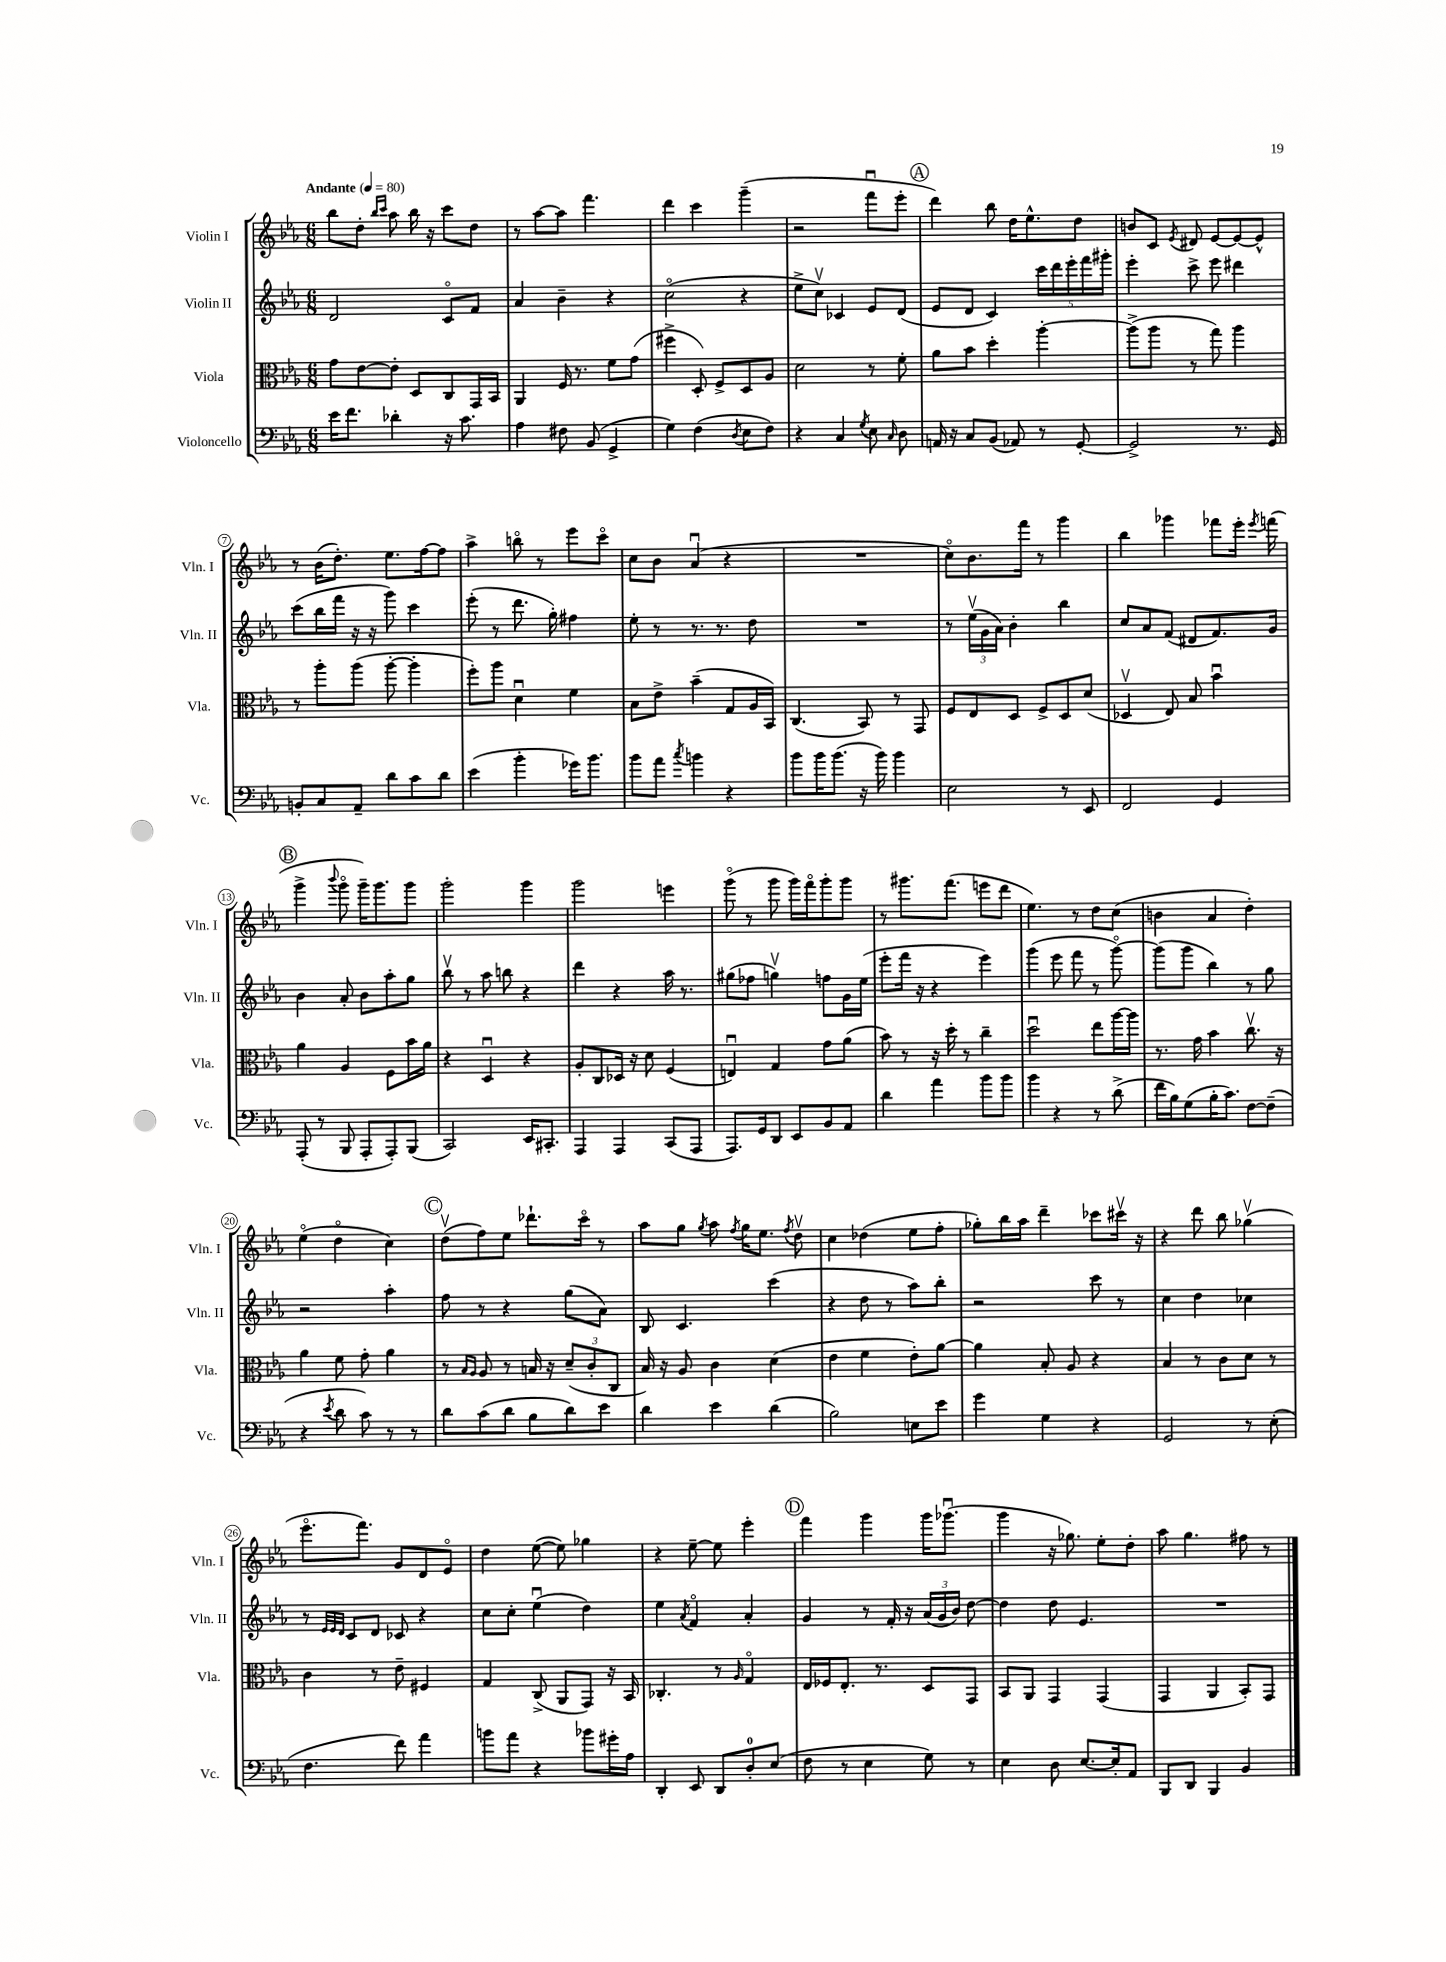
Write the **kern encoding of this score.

**kern	**kern	**kern	**kern
*staff4	*staff3	*staff2	*staff1
*clefF4	*clefC3	*clefG2	*clefG2
*k[b-e-a-]	*k[b-e-a-]	*k[b-e-a-]	*k[b-e-a-]
*M6/8	*M6/8	*M6/8	*M6/8
*MM80	*MM80	*MM80	*MM80
16e-\LK	8g\L	2d/	8bb-\L
8.f\J	.	.	.
.	[8e-\	.	8dd'\J
.	.	.	16qqbb-/LL
.	.	.	16qqccc/JJ
4d-'\	8e-'\]J	.	8aa-\
.	8D/L	.	16bb-\
.	.	.	16r
16r	8C/	8co/L	8ccc\L
8.c\	.	.	.
.	16GG/L	8f/J	8dd\J
.	16BB-/JJ	.	.
=	=	=	=
4A-\	4AA-/	4a-/	8r
.	.	.	[8aa-\L
8F#\	16F/	4b-~\	8aa-\]J
.	8.r	.	.
(8BB-/	.	.	4.fff\
4GG^/	8f\L	4r	.
.	(8g\J	.	.
=	=	=	=
4G\)	4ff#^\	(2cco\	4ddd\
(4F\	8D'/)	.	4ccc\
.	8F^/L	.	.
8qD/	.	.	.
8E-\L	8D/	4r	(4ggg~\
8F\J)	8A-/J	.	.
=	=	=	=
4r	2d\	8ee-^\L	2r
.	.	8ccv\J)	.
4C/	.	4c-/	.
8qG/	.	.	.
8E-\	8r	8e-/L	8fffu\L
16qqC/	.	.	.
8D\	8f'\	(8d/J	8eee-'\J
=	=	=	=
16AA/	8a-\L	8e-/L	4ddd\)
16r	.	.	.
8C/L	8b-\J	8d/J	.
(8BB-/J	4dd'\	4c/)	8bb-\
8AA-/)	.	.	16dd\LK
.	.	.	8.ee-^^\
8r	[4aa-'\	20ccc\LL	.
.	.	20ddd\	.
.	.	20eee-'\	.
[8GG'/	.	.	8dd\J
.	.	20fff\	.
.	.	20ggg#'\JJ	.
=	=	=	=
2GG^/]	(8aa-^\]L	4eee-'\	8b/L
.	8aa-\J	.	8c/J
.	.	.	8qe-/
.	8r	8ccc^\	8d#/
.	8gg\)	8eee-\	[8e-/L
8.r	4aa-\	4ddd#\	8e-/_
.	.	.	8e-^^/]J
16GG/	.	.	.
=	=	=	=
8BB'/L	8r	(8ccc\L	8r
8C/	8aa-'\L	16bb-\L	(16b-\LK
.	.	16fff\JJ	8.dd'\J)
8AA-~/J	(8aa-\J	16r	.
.	.	16r	.
8d\L	[8aa-'\	8ggg\)	8.ee-\L
8c\	4aa-'\]	4ccc\	.
.	.	.	[16ff\k
8d\J	.	.	8ff\]J
=	=	=	=
(4e-\	8ff'\L)	(8eee-'\	4aa-^\
.	8aa-\J	8r	.
4b-'\	4du\	8.ddd\	8bbo\
.	.	.	8r
.	.	16gg'\)	.
16g-\LK)	4f\	4ff#\	8eee-\L
8.b-\J	.	.	.
.	.	.	8ccco\J
=	=	=	=
8b-\L	8B-\L	8ee-'\	8cc\L
8a-\J	8e-^\J	8r	8b-\J
8qcc/	.	.	.
4b\	(4b-~\	8.r	(4a-u/
.	.	8.r	.
4r	8G/L	.	4r
.	16A-/L	8dd\	.
.	16BB-/JJ)	.	.
=	=	=	=
8b-\L	(4.C/	2.r	2.r
16b-\K	.	.	.
(8.b-\J	.	.	.
16r	8BB-/)	.	.
16b-\)	.	.	.
4b-\	8r	.	.
.	8GG/	.	.
=	=	=	=
2E-\	8F/L	8r	8cco\L)
.	8E-/	(24ee-v\LL	8.b-\
.	.	24g\	.
.	.	24a-\JJ)	.
.	8D/J	4b-'\	.
.	.	.	16fff\Jk
.	8F^/L	.	8r
8r	8D/	4bb-\	4ggg\
8EE-/	(8d/J	.	.
=	=	=	=
2FF/	4D-v/	8cc/L	4bb-\
.	.	8a-/	.
.	8E-/)	(8f/J	4ggg-\
.	8B-/	8d#/L	.
4GG/	4b-u\	8.f/)	8fff-\L
.	.	.	16eee-'\Jk
.	.	.	8qeee-/
.	.	16g/Jk	(16fff\
=	=	=	=
(8AAA-'/	4a-\	4b-\	4ggg^\
8r	.	.	.
.	.	.	8qqbbb-/
8BBB-/	4A-/	8a-'/	8gggo\
8AAA-'/L	.	8b-\L	16ggg~\LK)
.	.	.	8.ggg\
8AAA-'/)	8F\L	8aa-'\	.
(8BBB-/J	16b-\L	8gg\J	8ggg\J
.	16a-\JJ	.	.
=	=	=	=
2CC/)	4r	8bb-v\	2ggg'\
.	.	8r	.
.	4Du/	8aa-\	.
.	.	8bb\	.
16EE-/LK	4r	4r	4ggg\
8.CC#'/J	.	.	.
=	=	=	=
4AAA-/	8A-'/L	4ddd\	2ggg\
.	8C/	.	.
4AAA-/	16D-/Jk	4r	.
.	16r	.	.
.	8d\	.	.
(8CC/L	(4F/	16aa-\	4eee\
.	.	8.r	.
8AAA-/J	.	.	.
=	=	=	=
8.AAA-/L)	4Eu/)	(8gg#\L	(8gggo\
.	.	8ff-\J	8r
16GG/k	.	.	.
8DD/J	4G/	4ggv\)	8ggg\
8EE-/L	.	.	16ggg\LL)
.	.	.	16fffo\J
8BB-/	8g\L	8ff\L	8ggg'\
8AA-/J	(8a-\J	16g\L	8ggg\J
.	.	(16ee-\JJ	.
=	=	=	=
4d\	8b-\)	8eee-'\L	8r
.	8r	16fff\Jk	8.ggg#\L
.	.	16r	.
4a-\	16r	4r	.
.	16dd'\	.	(8.fff\J
.	8r	.	.
8b-\L	4cc~\	4eee-\)	8eee\L
8b-\J	.	.	8ddd\J
=	=	=	=
4b-\	2ddu\	(4ggg\	4.ee-\)
4r	.	8eee-\	.
.	.	8fff\	8r
8r	8ee-\L	8r	8dd\L
(8d^\	[16aa-\L	[8gggo\)	(8cc\J
.	16aa-\]JJ	.	.
=	=	=	=
16f\LL	8.r	(8ggg\]L	4b\
16B-\J)	.	.	.
(8G\	.	8ggg\J	.
.	16g\	.	.
16B-'\K	4b-\	4bb-\)	4a-/
8.c\J)	.	.	.
[8F\L	8.ccv\	8r	4dd'\)
(8F~\]J	.	8gg\	.
.	16r	.	.
=	=	=	=
4r	4a-\	2r	(4ee-o\
8qe-/	.	.	.
8d\	8f\	.	4ddo\
8c\)	8g'\	.	.
8r	4a-\	4aa-'\	4cc\)
8r	.	.	.
=	=	=	=
8d\L	8r	8ff\	(8ddv\L
.	16qqB-/LL	.	.
.	16qqA-/JJ	.	.
(8c\	8A-/	8r	8ff\)
8d\J	8r	4r	8ee-\J
8B-\L	16B/	.	8.ddd-`\L
.	16r	.	.
8d\)	(12d~/L	(8gg\L	.
.	.	.	16ccco\Jk
.	12c'/	.	.
8e-\J	.	8a-\J)	8r
.	12C/J	.	.
=	=	=	=
4d\	16B-/)	8B-/	8aa-\L
.	16r	.	.
.	8A-/	4.c/	8gg\J
.	.	.	8qgg/
4e-\	4c\	.	8aa-\
.	.	.	8qff/
.	.	.	16gg\LK
.	.	.	8.ee-\J
(4d\	(4d\	(4ccc\	.
.	.	.	8qff/
.	.	.	8ddv\
=	=	=	=
2B-\)	4e-\	4r	4cc\
.	4f\	8dd\	(4dd-\
.	.	8r	.
8E\L	8e-'\L)	8aa-\L)	8ee-\L
8e-\J	[8a-\J	8bb-'\J	8ff'\J
=	=	=	=
4g\	4a-\]	2r	8gg-'\L)
.	.	.	16bb-\L
.	.	.	16aa-\JJ
4G\	8B-'/	.	4ddd~\
.	8A-/	.	.
4r	4r	8ccc\	8ccc-\L
.	.	8r	16ccc#v\Jk
.	.	.	16r
=	=	=	=
2GG/	4B-/	4cc\	4r
.	8r	4dd\	8ddd\
.	8c\L	.	8bb-\
8r	8d\J	4cc-\	(4gg-v\
(8E-'\	8r	.	.
=	=	=	=
4.F\	4c\	8r	8.eee-o\L
.	.	32qqe-/LLL	.
.	.	32qqe-/	.
.	.	32qqd/JJJ	.
.	.	8c/L	.
.	.	.	8.fff\J)
.	8r	8d/J	.
8f\)	8e-~\	8c-/	8g/L
4a-\	4F#/	4r	8d/
.	.	.	8e-o/J
=	=	=	=
8b\L	4G/	8cc\L	4dd\
8a-\J	.	8cc'\J	.
4r	(8C^/	(4ee-u\	([8ee-\
.	8AA-/L	.	8ee-\])
8b-\L	8GG/J)	4dd\)	4gg-\
16g#'\L	16r	.	.
16A-\JJ	16BB-/	.	.
=	=	=	=
4DD'/	4.C-'/	4ee-\	4r
.	.	8qa-/	.
8EE-/	.	4fo/	[8ee-~\
8DD/L	8r	.	8ee-\]
.	16qqA-/	.	.
8D'/	4Go/	4a-'/	4eee-'\
(8E-/J	.	.	.
=	=	=	=
8F\	16E-/LL	4g/	4fff\
.	16F-/J	.	.
8r	8.E-'/J	.	.
4E-\	.	8r	4ggg\
.	8.r	.	.
.	.	16f'/	.
.	.	16r	.
8G\)	8D/L	(24a-/LL	16ggg\LK
.	.	24g/	.
.	.	.	(8.ggg-u\J
.	.	24b-/JJ)	.
8r	8GG/J	[8dd\	.
=	=	=	=
4E-\	8BB-/L	4dd\]	4ggg\
.	8AA-/J	.	.
8D\	4GG/	8dd\	16r
.	.	.	8.gg-\)
[8.E-/L	.	4.e-/	.
.	(4GG/	.	8ee-'\L
16E-'/]k	.	.	.
8AA-/J	.	.	8dd'\J
=	=	=	=
8BBB-/L	4GG/	2.r	8aa-\
8DD/J	.	.	4.gg\
4BBB-/	4AA-/	.	.
4BB-/	8BB-'/L)	.	8ff#\
.	8GG/J	.	8r
==	==	==	==
*-	*-	*-	*-
